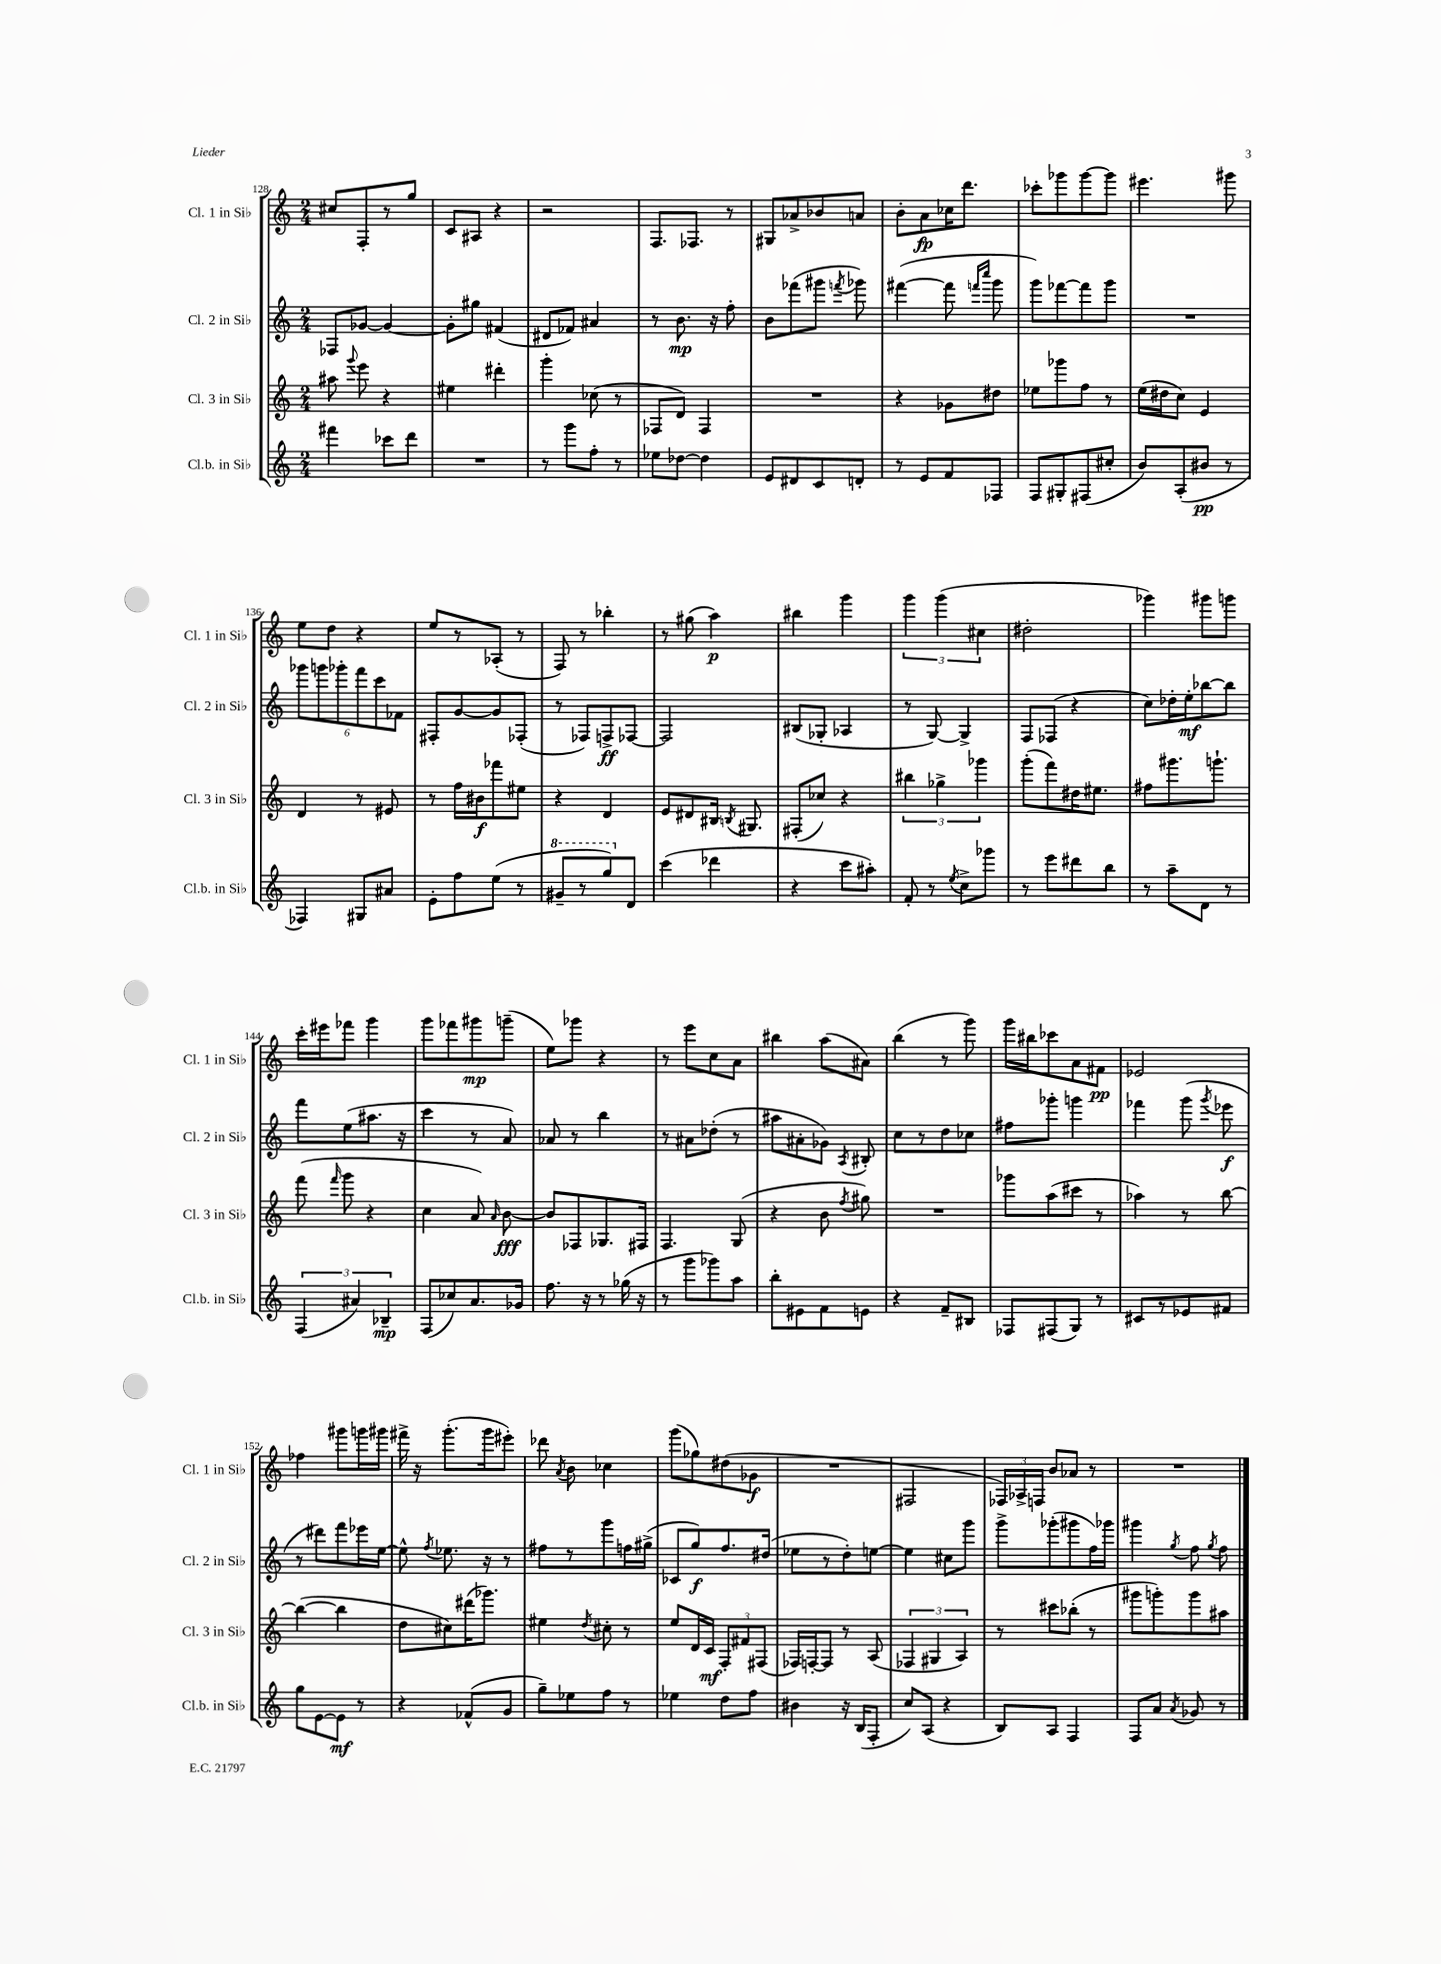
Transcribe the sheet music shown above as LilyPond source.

<<
\new StaffGroup <<
\new Staff = "s0" \with { instrumentName = "Cl. 1 in Sib" shortInstrumentName = "Cl. 1 in Sib" } {
    \clef treble \key c \major \numericTimeSignature \time 2/4
    \autoBeamOff cis''8[ f8-. r8 g''8] |
    c'8[ ais8] r4 |
    r2 |
    f8.[ fes8.] r8 |
    gis8[ aes'8-> bes'8 a'8] |
    b'8[-. a'8\fp ces''16 d'''8.] |
    ces'''8[-. ges'''8 ges'''8~ ges'''8] |
    eis'''4. gis'''8 |
    e''8[ d''8] r4 |
    e''8[ r8 aes8]-.( r8 |
    f8) r8 bes''4-. |
    r8 gis''8( a''4\p) |
    bis''4 g'''4 |
    \tuplet 3/2 { g'''4 g'''4( cis''4 } |
    dis''2-. |
    ges'''4) gis'''8[ g'''8] |
    c'''16[-. eis'''16 fes'''8] g'''4 |
    g'''8[ fes'''8 gis'''8\mp g'''8]--( |
    e''8[) ges'''8] r4 |
    r8 e'''8[ c''8 a'8] |
    bis''4 a''8[( ais'8]) |
    b''4( r8 g'''8) |
    g'''16[ bis''16 ces'''8 a'8 fis'8]\pp |
    ees'2 |
    fes''4 gis'''8[ g'''16 gis'''16] |
    fis'''16-> r16 g'''8.[-.( g'''16 eis'''8]-.) |
    des'''8 \acciaccatura { a'8 } b'8 ces''4 |
    g'''8[( ges''8) dis''8( ges'8]\f |
    R2 |
    fis2 |
    \tuplet 3/2 { fes16[) aes16-> f16] } b'8[ aes'8] r8 |
    R2 \bar "|." |
}
\new Staff = "s1" \with { instrumentName = "Cl. 2 in Sib" shortInstrumentName = "Cl. 2 in Sib" } {
    \clef treble \key c \major \numericTimeSignature \time 2/4
    \autoBeamOff fes8[ ges'8]~ ges'4~ |
    ges'8[-. gis''8] fis'4( |
    dis'8[ fes'8]) ais'4 |
    r8 b'8.\mp r16 f''8-. |
    b'8[ fes'''8( gis'''8] \acciaccatura { f'''8 } ges'''8) |
    fis'''4~( fis'''8 \grace { f'''16[ c''''16] } g'''8 |
    g'''8[) fes'''8~ fes'''8 g'''8] |
    R2 |
    \tuplet 6/4 { ges'''8[ g'''8 ges'''8-. f'''8 c'''8 fes'8] } |
    fis8[-. g'8~ g'8 fes8]-.( |
    r8 fes8[) f8->\ff fes8]~ |
    fes2 |
    bis8[( ges8]-. aes4 |
    r8 g8~) g4-> |
    f8[ fes8]( r4 |
    c''8[) des''16-. e''16-.\mf bes''8~ bes''8] |
    f'''8[ e''8( ais''8.] r16 |
    c'''4 r8 a'8) |
    aes'8 r8 b''4 |
    r8 ais'8[ des''8]-.( r8 |
    ais''8[ ais'8-. ges'8]) \acciaccatura { a8 } bis8-. |
    c''8[ r8 d''8 ces''8] |
    fis''8[ ges'''8]-. g'''4 |
    fes'''4 g'''8( \acciaccatura { g'''8 } ees'''8\f |
    r8 dis'''8[) f'''8 ees'''16 e''16]~ |
    e''8-^ \acciaccatura { f''8 } ees''8. r16 r8 |
    fis''8[ r8 g'''8 f''16 gis''16]->( |
    ces'8[ g''8\f) f''8. dis''16]( |
    ees''8[ r8 d''8-.) e''8]~ |
    e''4 cis''8[ g'''8] |
    g'''8[-> ges'''8-.( gis'''8 f''16) ges'''16] |
    gis'''4 \acciaccatura { g''8 } f''8 \acciaccatura { g''8 } f''8 \bar "|." |
}
\new Staff = "s2" \with { instrumentName = "Cl. 3 in Sib" shortInstrumentName = "Cl. 3 in Sib" } {
    \clef treble \key c \major \numericTimeSignature \time 2/4
    \autoBeamOff ais''8 \appoggiatura { g'''8 } e'''8 r4 |
    eis''4 dis'''4-. |
    g'''4-. ces''8( r8 |
    fes8[ d'8]) fes4 |
    R2 |
    r4 ges'8[ dis''8] |
    ees''8[ ges'''8 f''8] r8 |
    e''16[( dis''16 c''8]) e'4 |
    d'4 r8 eis'8 |
    r8 f''16[ bis'16\f fes'''8 eis''8] |
    r4 d'4 |
    e'8[ dis'8 bis16] \acciaccatura { b8 } gis8. |
    fis8[-.( ces''8]) r4 |
    \tuplet 3/2 { bis''4 ges''4-> ges'''4 } |
    g'''8[-.( f'''8) dis''16 eis''8.] |
    fis''8[ gis'''8. g'''8.]-! |
    f'''8( \grace { f'''16 } g'''8 r4 |
    c''4 a'8) \grace { a'16 } b'8~\fff |
    b'8[ fes8 ges8. fis16] |
    f4. g8( |
    r4 b'8 \acciaccatura { f''8 } gis''8) |
    R2 |
    ges'''8[ a''8( cis'''8] r8 |
    aes''4) r8 b''8~ |
    b''4~( b''4 |
    d''8[ cis''8) dis'''16( ges'''8.]) |
    eis''4 \acciaccatura { d''8 } cis''8-. r8 |
    e''8[ d'16 c'16]\mf \tuplet 3/2 { f8[-. fis'8 fis8]( } |
    fes16[) f16~-. f8] r8 a8( |
    \tuplet 3/2 { fes4 gis4 a4) } |
    r8 cis'''8[ bes''8]-.( r8 |
    gis'''8[ g'''8-.) g'''8 ais''8] \bar "|." |
}
\new Staff = "s3" \with { instrumentName = "Cl.b. in Sib" shortInstrumentName = "Cl.b. in Sib" } {
    \clef treble \key c \major \numericTimeSignature \time 2/4
    \autoBeamOff fis'''4 ces'''8[ d'''8] |
    R2 |
    r8 g'''8[ f''8]-. r8 |
    ees''8[ des''8]~ des''4 |
    e'8[ dis'8 c'8 d'8]-. |
    r8 e'8[ f'8 fes8] |
    f8[ gis8-. fis8( cis''8]-. |
    b'8[) a8-.( bis'8]\pp r8 |
    fes4) gis8[ ais'8] |
    e'8[-. f''8 e''8]( r8 |
    \ottava #1 gis''8[-- r8 g'''8) \ottava #0 d'8] |
    c'''4( des'''4 |
    r4 c'''8[ ais''8]-.) |
    f'8-. r8 \acciaccatura { e''8 } c''8[-> ges'''8] |
    r8 e'''8[ dis'''8 b''8] |
    r8 a''8[-- d'8] r8 |
    \tuplet 3/2 { f4( ais'4) bes4--\mp } |
    f8[( ces''8) a'8. ges'16] |
    f''8. r16 r8 ges''16( r16 |
    r8 g'''8[ ges'''8) a''8] |
    b''8[-. eis'8 f'8 e'8] |
    r4 f'8[-- bis8] |
    fes8[ fis8( g8]) r8 |
    cis'8[ r8 ees'8 fis'8] |
    g''8[ e'8~ e'8]\mf r8 |
    r4 fes'8[-^( g'8] |
    g''8[--) ees''8 f''8] r8 |
    ees''4 d''8[ f''8] |
    bis'4 r16 b16[( f8]-. |
    c''8[) a8]( r4 |
    b8[) a8] f4 |
    f8[ a'8] \acciaccatura { a'8 } ges'8 r8 \bar "|." |
}
>>
>>
\layout { \context { \Score currentBarNumber = #128 } }
